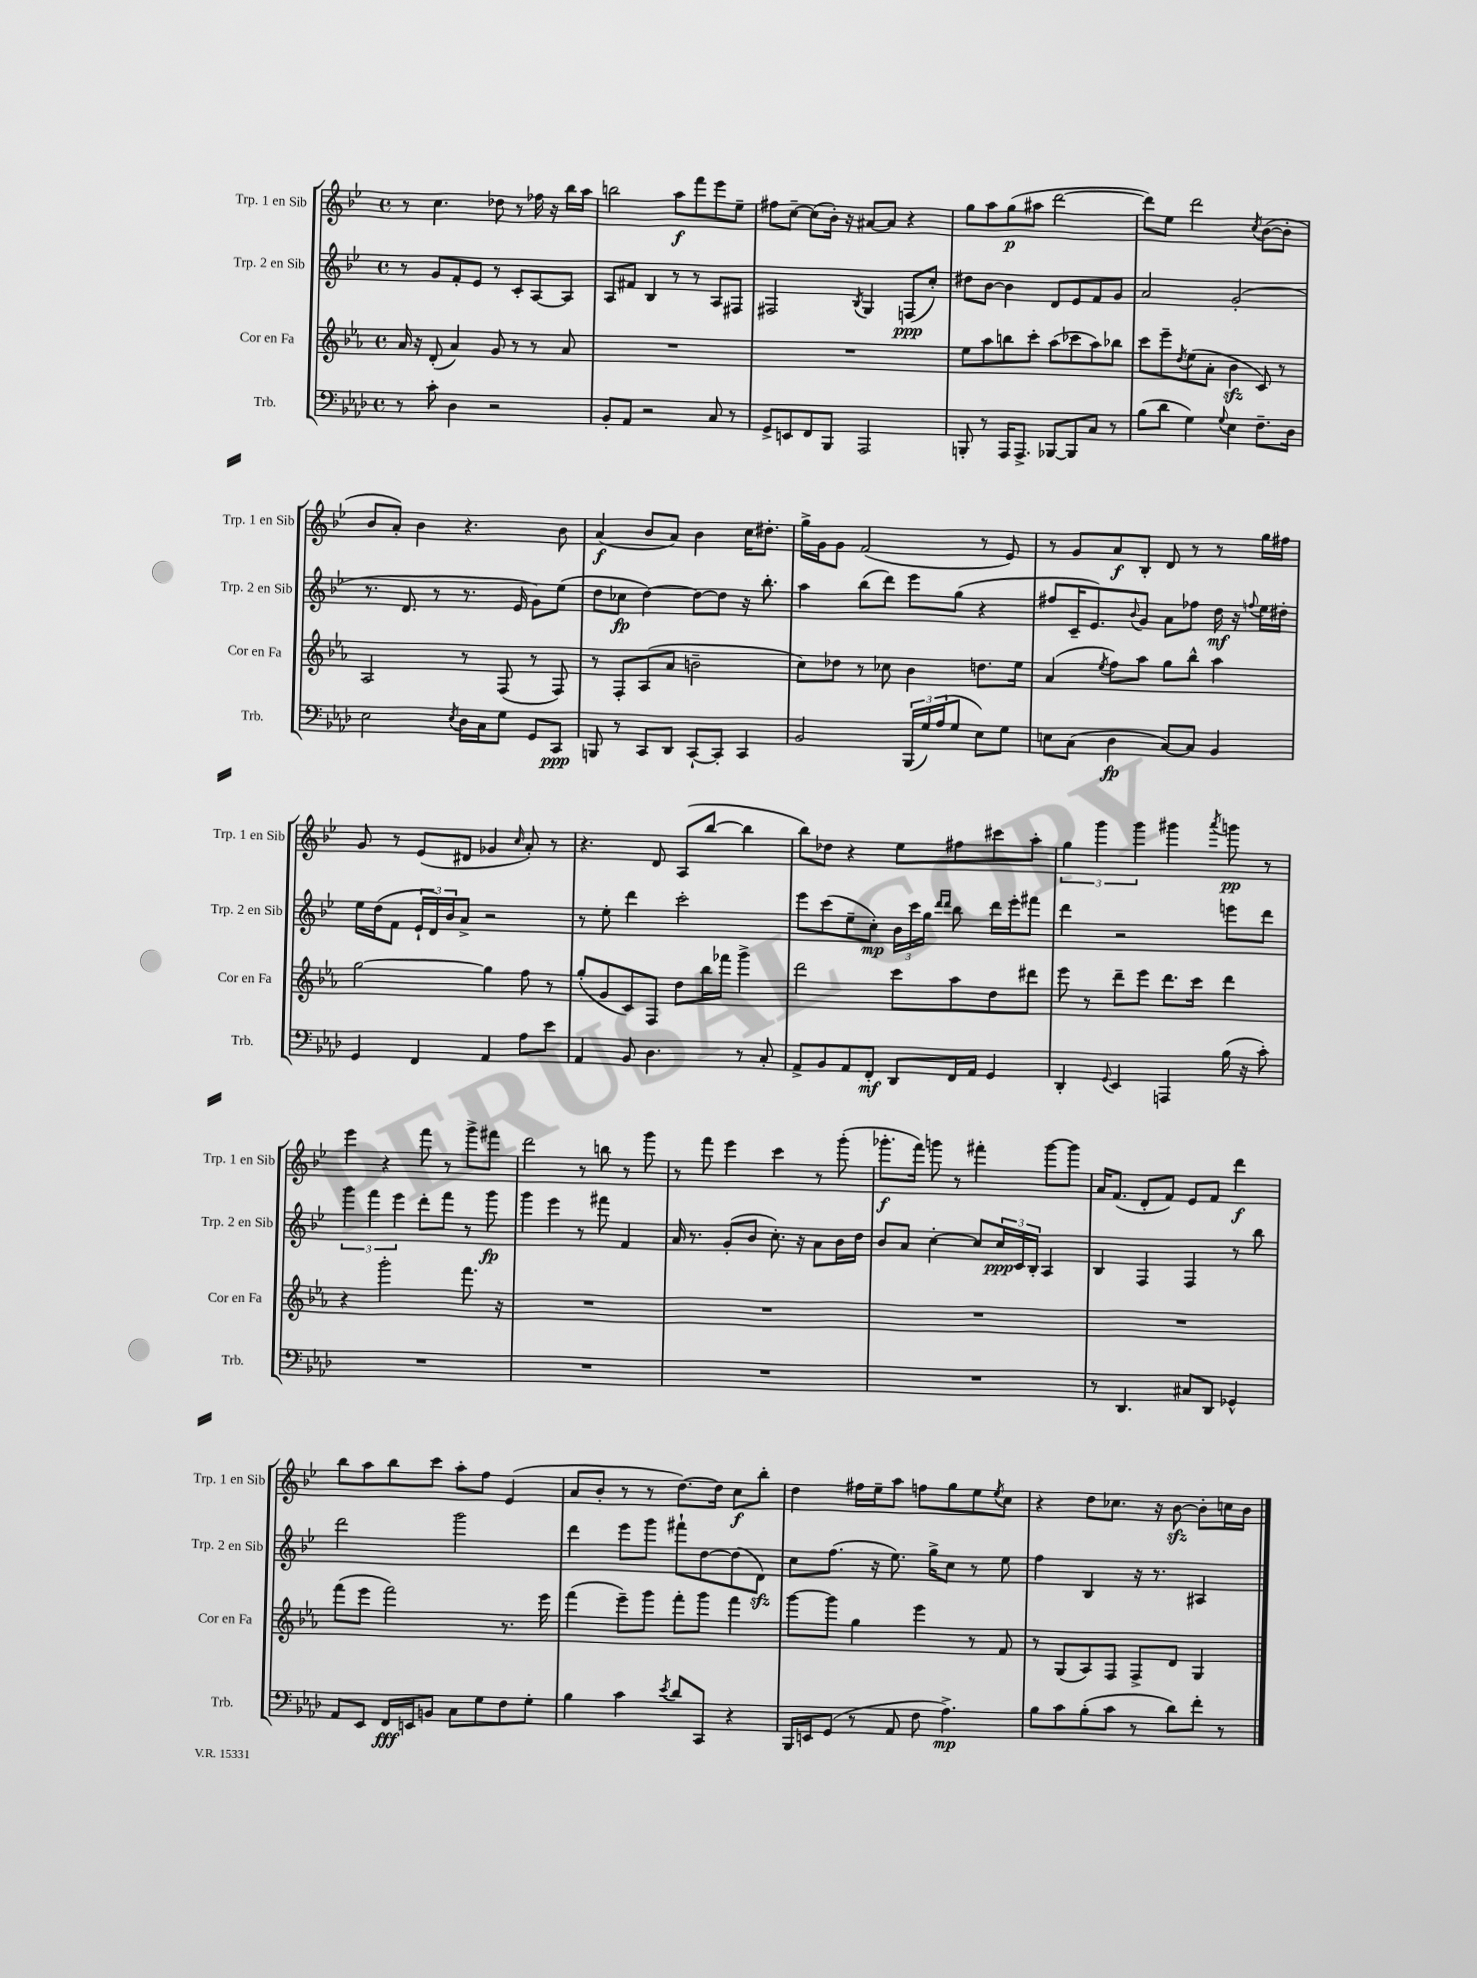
<<
\new StaffGroup <<
\new Staff = "s0" \with { instrumentName = "Trp. 1 en Sib" shortInstrumentName = "Trp. 1 en Sib" } {
    \clef treble \key bes \major \defaultTimeSignature \time 4/4
    r8 c''4. des''8 r8 fes''16 r16 bes''16 a''16 |
    b''2 a''8\f f'''8 ees'''8 ees''8-- |
    fis''8 c''8~-- c''8( bes'16-.) r16 ais'8~ ais'8 r4 |
    g''8 a''8 g''8\p( ais''8 d'''2~ |
    d'''8) ees''8 d'''2 \acciaccatura { c''8 } bes'8~( bes'8-. |
    bes'8 a'8-.) bes'4 r4. bes'8 |
    a'4\f( bes'8 a'8) bes'4 c''16 dis''8.-. |
    g''16-> g'16 g'8 f'2( r8 ees'8) |
    r8 g'8 a'8\f bes8-. d'8 r8 r8 g''16 fis''16 |
    g'8 r8 ees'8( dis'8 ges'4 \grace { c''16 } a'8-.) r8 |
    r4. d'8 a8( bes''8~ bes''4 |
    bes''8) des''8 r4 ees''8 fis''8 cis'''8 a''8-. |
    \tuplet 3/2 { g''4 g'''4 g'''4 } gis'''4 \acciaccatura { a'''8 } g'''8\pp r8 |
    ees'''4 r4 f'''8 r8 g'''8-> fis'''8 |
    d'''2 r8 b''8 r8 g'''8 |
    r8 f'''8 ees'''4 c'''4 r8 g'''8-.( |
    ges'''8.-.\f f'''16) g'''8 r8 fis'''4-. g'''8~ g'''8 |
    a'16 f'8.( d'8-. f'8) ees'8 f'8 d'''4\f |
    bes''8 a''8 bes''8 c'''8 a''8-. f''8 ees'4( |
    a'8 bes'8-. r8 r8 d''8.~) d''16 c''8\f bes''8-. |
    d''4 fis''16 ees''16-- a''8 f''8 g''8 ees''8 \acciaccatura { ees''8 } c''8 |
    r4 d''8 ces''8. r16 bes'8~\sfz bes'8-. c''16 bes'16 \bar "|." |
}
\new Staff = "s1" \with { instrumentName = "Trp. 2 en Sib" shortInstrumentName = "Trp. 2 en Sib" } {
    \clef treble \key bes \major \defaultTimeSignature \time 4/4
    r8 g'8 f'8-. ees'8 r8 c'8-. a8~ a8 |
    a8 fis'8 bes4 r8 r8 a8 fis8 |
    fis2 \acciaccatura { bes8 } g4 f8\ppp( c''8-.) |
    dis''8 bes'8~ bes'4 d'8 ees'8 f'8 g'8 |
    a'2 g'2-.( |
    r8. d'8. r8 r8. ees'16 g'8) ees''8( |
    d''8 ces''8\fp d''4~) d''8~ d''8 r16 bes''8.-. |
    a''4 bes''8( d'''8) ees'''8 g''8( r4 |
    fis''8 c'16-- ees'8.) \appoggiatura { bes'8 } g'8 a'8 fes''8 d''16\mf r16 \appoggiatura { f''8 } ees''16 dis''16-. |
    ees''16 d''16( f'8 \tuplet 3/2 { ees'16-! d'16) bes'16 } a'8-> r2 |
    r8 ees''8-. d'''4 c'''2-. |
    ees'''8 c'''8( ees''8-- c''8-.\mp) \tuplet 3/2 { bes'16 c'''16 g''16 } \grace { d'''16 d'''16 } bes''8 d'''16 ees'''16-. fis'''8 |
    d'''4 r2 e'''8 d'''8 |
    \tuplet 3/2 { g'''4 f'''4 ees'''4 } d'''8-. f'''8 r8 g'''8\fp |
    g'''4 ees'''4 r8 fis'''8 f'4 |
    a'16 r8. g'8-.( bes'8 c''8.-.) r16 a'8 bes'16 d''16 |
    bes'8 a'8 c''4~-. c''8 \tuplet 3/2 { c''16\ppp c'16 bes16-. } a4 |
    bes4 f4 f4 r8 bes''8 |
    d'''2 g'''2 |
    d'''4 ees'''8 g'''8 fis'''8-! d''8~ d''8( d'8\sfz) |
    c''8 f''8.( r16 ees''8.) g''16-> c''8 r8 ees''8 |
    f''4 bes4 r16 r8. ais4 \bar "|." |
}
\new Staff = "s2" \with { instrumentName = "Cor en Fa" shortInstrumentName = "Cor en Fa" } {
    \clef treble \key ees \major \defaultTimeSignature \time 4/4
    aes'16 r16 d'8-.( aes'4) g'8 r8 r8 aes'8 |
    R1 |
    R1 |
    ees''8 aes''8 b''8 c'''8-. aes''8( ces'''8 aes''8) bes''8 |
    c'''8 ees'''8-- \acciaccatura { d''8 } ees''8( aes'8-. bes'4\sfz c'8) r8 |
    aes2 r8 f8( r8 f8) |
    r8 f8-. aes8( aes'8 b'2-- |
    c''8) des''8 r8 ces''8 bes'4 d''8. ees''16 |
    aes'4( \acciaccatura { ees''8 } f''8) aes''8 g''8 bes''8-^ aes''4 |
    g''2~ g''4 f''8 r8 |
    g''8-.( g'8 c'8) f8 d''8 bes''16 fes'''16 g'''4-> |
    d'''2 c'''8 aes''8 d''8 dis'''8 |
    ees'''8 r8 d'''8-- ees'''8 d'''8. c'''16 d'''4 |
    r4 g'''2-. f'''8. r16 |
    R1 |
    R1 |
    R1 |
    R1 |
    f'''8( ees'''8 f'''2) r8. ees'''16 |
    f'''4( ees'''8--) g'''8 f'''8-. g'''8 f'''4 |
    g'''8~ g'''8 g''4 ees'''4 r8 f'8 |
    r8 g8( aes8) f8 f8-> d'8 g4 \bar "|." |
}
\new Staff = "s3" \with { instrumentName = "Trb." shortInstrumentName = "Trb." } {
    \clef bass \key aes \major \defaultTimeSignature \time 4/4
    r8 c'8-. des4 r2 |
    bes,8-. aes,8 r2 c8 r8 |
    g,8-> e,8 f,8 bes,,8 aes,,2 |
    b,,8-. r8 aes,,16 aes,,8.-> bes,,8~ bes,,8 c8 r8 |
    bes8( des'8 g4) \appoggiatura { g8 } ees4 f8.-- des16 |
    ees2 \acciaccatura { ees8 } des16 c16 g8 g,8 c,8\ppp |
    b,,8 r8 c,8 des,8 c,8~-! c,8-. c,4 |
    bes,2 \tuplet 3/2 { bes,,16( g16) aes16( } g8 ees8) g8 |
    e8 c8( des4\fp c8~) c8 bes,4 |
    g,4 f,4 aes,4 aes8 ees'8 |
    aes,4 bes,8 des4. r8 c8-. |
    aes,8-> bes,8 aes,8 f,8-.\mf des,8 f,16 aes,16 g,4 |
    des,4-. \appoggiatura { g,8 } ees,4 a,,4 bes16( r16 c'8-.) |
    R1 |
    R1 |
    R1 |
    R1 |
    r8 des,4. cis8 des,8 ges,4-^ |
    aes,8 ees,8 f,16\fff e,16 b,8 c8 g8 f8 g8-. |
    bes4 c'4 \acciaccatura { ees'8 } des'8 c,8 r4 |
    bes,,16 e,16 g,8( r8 aes,8 f8 aes4.->\mp) |
    bes8 c'8 bes8-.( c'8 r8 des'8) f'8-. r8 \bar "|." |
}
>>
>>
\layout { \context { \Score \remove "Bar_number_engraver" } }
